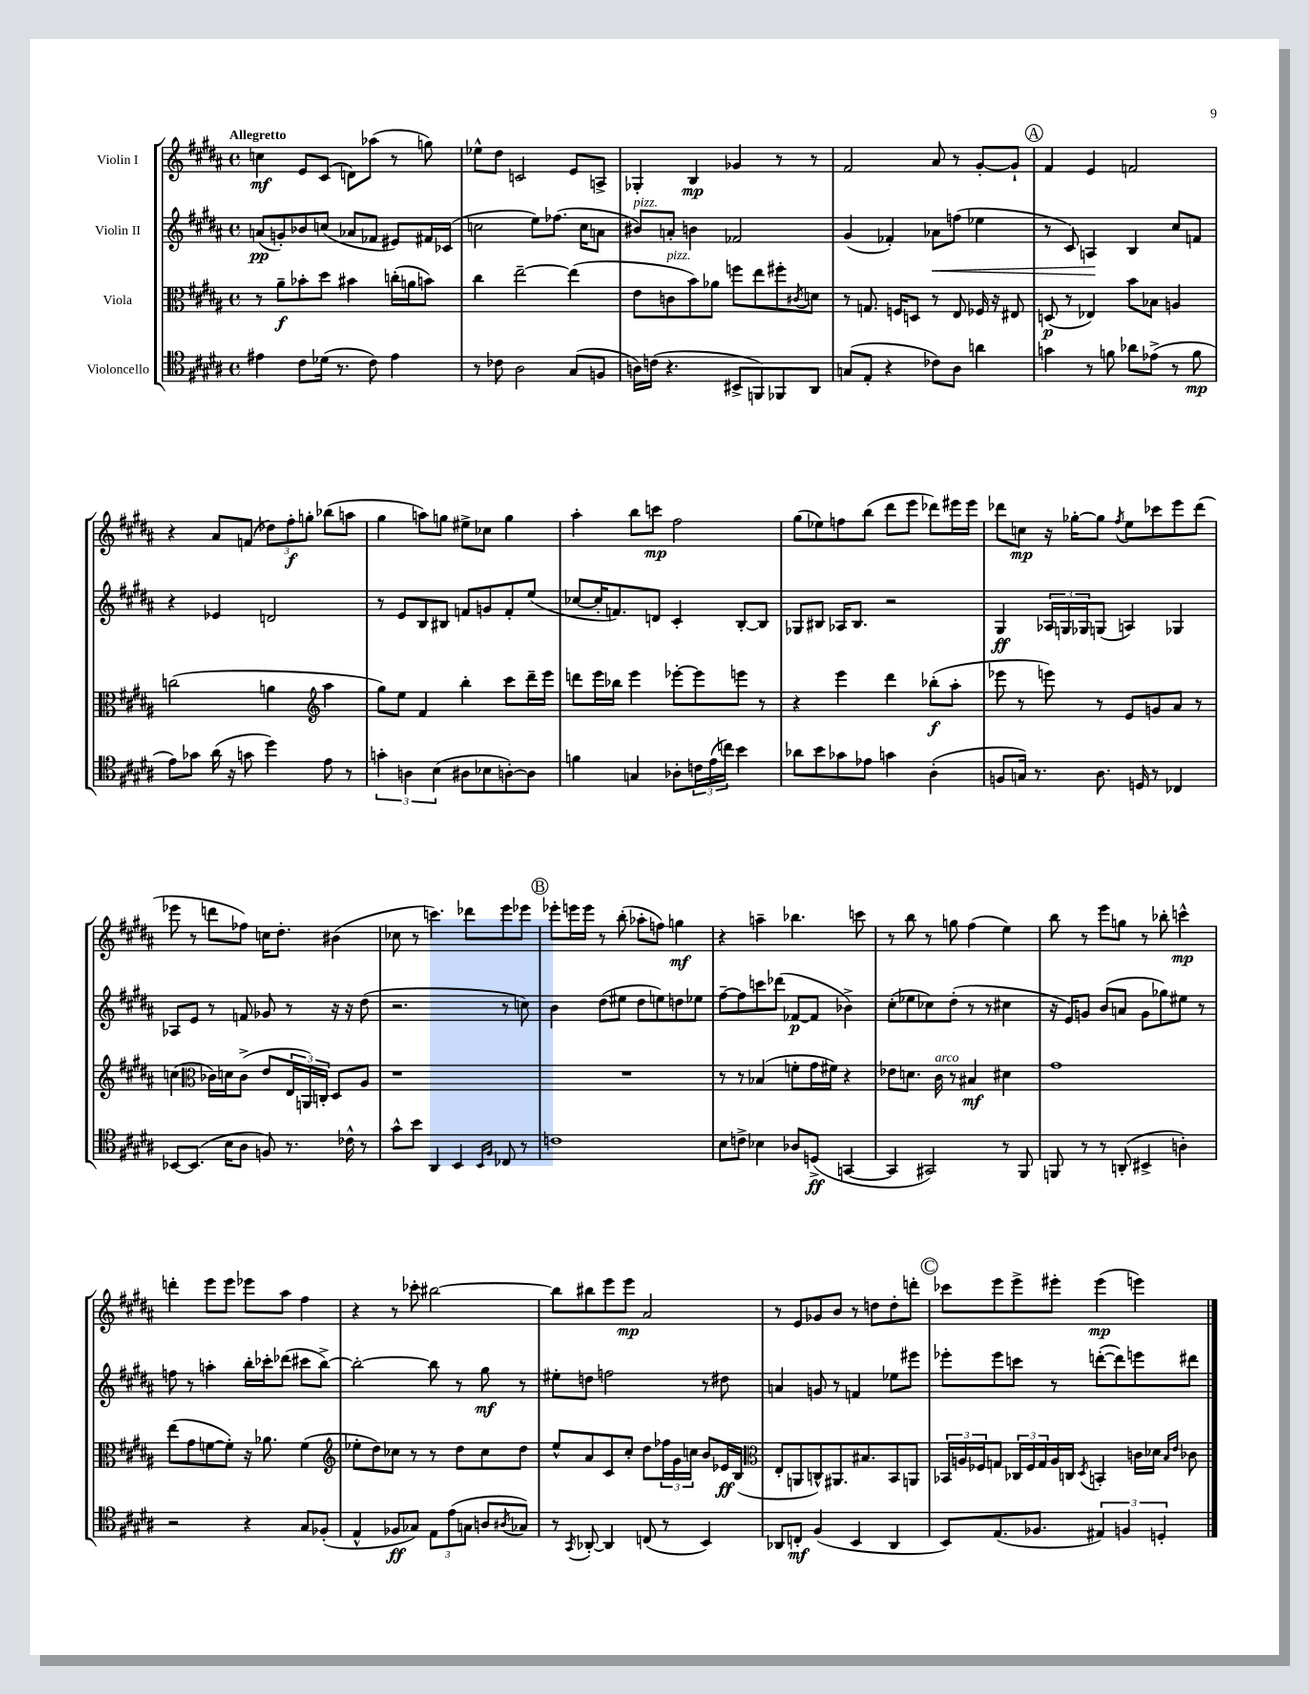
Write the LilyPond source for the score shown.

<<
\new StaffGroup <<
\new Staff = "s0" \with { instrumentName = "Violin I" } {
    \clef treble \key b \major \defaultTimeSignature \time 4/4 \tempo "Allegretto"
    c''4\mf e'8 cis'8( d'8) aes''8( r8 g''8) |
    ees''8-^ dis''8 c'2 e'8 a8-> |
    ges4-. b4\mp ges'4 r8 r8 |
    fis'2 ais'8 r8 gis'8~-. gis'8-! |
    \mark \markup { \circle "A" } fis'4 e'4 f'2 |
    r4 ais'8 f'8( \tuplet 3/2 { des''8) fis''8-.\f g''8-. } bes''8( a''8 |
    gis''4 a''8) g''8 eis''8-> ces''8 g''4 |
    ais''4-. b''8 c'''8\mp fis''2 |
    gis''8( ees''8) f''8 b''8( dis'''8 e'''8 des'''8) eis'''16 eis'''16 |
    des'''8 c''8\mp r16 ges''16~-. ges''8 \acciaccatura { fis''8 } e''8 ces'''8 e'''8 des'''8( |
    ees'''8 r8 d'''8 fes''8) c''16 dis''8.-. bis'4( |
    ces''8 r8 c'''4.) des'''8 e'''8 ees'''8 |
    \mark \markup { \circle "B" } ees'''8-. e'''16 e'''16 r8 b''8-.( aes''8-. f''8) g''4\mf |
    r4 a''4-- bes''4. c'''8 |
    r8 b''8 r8 g''8 fis''4( e''4) |
    b''8 r8 e'''8 g''8 r8 bes''8-. c'''4-^\mp |
    d'''4-. e'''8 e'''8 ees'''8 ais''8 fis''4 |
    r4 r8 ces'''8-. bis''2~ |
    bis''8 bis''8 e'''8 e'''8\mp ais'2 |
    r8 e'8 ges'8 b'8 r8 d''8 d''8-. d'''8-. |
    \mark \markup { \circle "C" } ces'''8 e'''8 e'''8-> eis'''8-. eis'''4\mp( e'''4) \bar "|." |
}
\new Staff = "s1" \with { instrumentName = "Violin II" } {
    \clef treble \key b \major \defaultTimeSignature \time 4/4
    a'8\pp( g'8-.) bes'8 c''8( aes'8 fes'8 eis'8) fis'16 ces'16( |
    c''2 e''8) fes''8.( c''16 a'8 |
    bis'8^\markup { \italic "pizz." }) a'8-. b'4 fes'2 |
    gis'4( fes'4-.) aes'8\< f''8( ees''4 |
    \mark \markup { \circle "A" } r8 cis'8) a4\! b4 cis''8 f'8 |
    r4 ees'4 d'2 |
    r8 e'8 b8 bis8 f'8 g'8 f'8-. e''8( |
    ces''8~ ces''16-. f'8.) d'8 cis'4-. b8~-. b8 |
    ges8 bis8 aes16 bis8. r2 |
    gis4\ff \tuplet 3/2 { aes16 g16 ges16 } g8( a4) ges4 |
    aes8 e'8 r8 f'8 ges'8 r8 r16 r16 dis''8( |
    r2. r8 c''8) |
    \mark \markup { \circle "B" } b'4 dis''8( eis''8 dis''8 e''8) d''8 ees''8 |
    fis''8~-- fis''8 c'''8 des'''8( fes'8~\p fes'8 bes'4->) |
    cis''8-.( ees''8 ces''8) dis''8-.( r8 r8 cis''4 |
    r16 e'16) g'8 b'8( a'8 g'8 ges''8) eis''8 r8 |
    f''8 r8 a''4-. b''16-. ces'''16-. des'''8( cis'''8 b''8~->) |
    b''2~-. b''8 r8 gis''8\mf r8 |
    eis''8-. d''8 f''2 r8 dis''8 |
    a'4 g'8 r8 f'4 ees''8 eis'''8 |
    \mark \markup { \circle "C" } ees'''8-. ees'''8 c'''8 r8 d'''8~-.( d'''8) e'''8 dis'''8 \bar "|." |
}
\new Staff = "s2" \with { instrumentName = "Viola" } {
    \clef alto \key b \major \defaultTimeSignature \time 4/4
    r8 ais'8--\f bes'8-. dis''8 bis'4 c''16-.( a'16 b'8) |
    cis''4 e''2~-- e''4( |
    e'8 c'8^\markup { \italic "pizz." } b'8) aes'8 f''8 e''8 fis''8-. \acciaccatura { cis'8 } d'8 |
    r8 g8. f16 d8 r8 e8 fes16 r16 eis8 |
    \mark \markup { \circle "A" } d8\p( r8 ees4) b'8 bes8 a4 |
    c''2( a'4 \clef treble ais''4 |
    gis''8) e''8 fis'4 b''4-. cis'''8 dis'''16-- e'''16 |
    d'''8 e'''16 bes''16 e'''4 ees'''8~-. ees'''8 e'''8 r8 |
    r4 e'''4 dis'''4 bes''8-.\f( ais''8-. |
    ees'''8 r8 e'''8) r8 e'8 g'8 ais'8 r8 |
    c''4( \clef alto ces'16) d'16 ces'8->( e'8 \tuplet 3/2 { e16 a,16) c16-. } dis8 ais8 |
    r1 |
    \mark \markup { \circle "B" } R1 |
    r8 r8 bes4( f'8-. gis'16 fis'16) r4 |
    ees'8 d'8. cis'16^\markup { \italic "arco" } r8 bis4\mf dis'4 |
    gis'1 |
    e''8( gis'8 f'8~ f'8-.) r16 aes'8. f'4( |
    \clef treble ees''8-. dis''8) ces''8 r8 r8 dis''8 ces''8 dis''8 |
    e''8-^ ais'8 cis'8 cis''8-. dis''8 \tuplet 3/2 { fes''16 gis'16 c''16 } b'8 ees'16\ff b16( |
    \clef alto e8-. a,8 c8-^) ais,8. bis8. b,8 a,8 |
    \mark \markup { \circle "C" } \tuplet 3/2 { bes,16 a16 fes16 } g8 \tuplet 3/2 { ces16 fes16 g16 } a16 c16 \acciaccatura { dis8 } b,4-. c'16 des'16 \grace { b16 e'16 } ces'8 \bar "|." |
}
\new Staff = "s3" \with { instrumentName = "Violoncello" } {
    \clef tenor \key b \major \defaultTimeSignature \time 4/4
    eis'4 cis'8 des'16( r8. cis'8) eis'4 |
    r8 ces'8 ais2 gis8( f8 |
    a16) c'16( r4. bis,8-> f,8) fes,8 ais,8 |
    g8( e8-. r4 ces'8) ais8 a'4 |
    \mark \markup { \circle "A" } g'4 r8 f'8 aes'8 ees'8->( r8 f'8\mp |
    e'8) ges'8 ais'16( r16 g'8 dis''4) e'8 r8 |
    \tuplet 3/2 { g'4-. a4 b4( } ais8 bes8 a8~-.) a8 |
    f'4 g4 aes8-. \tuplet 3/2 { c'16 e'16( c''16) } b'4 |
    aes'8 b'8 ges'8 ees'8 g'4 ais4-.( |
    f8 g16) r8. ais8. d16 r8 ces4 |
    bes,8~ bes,8.( b16 ais8 f8) r8. ces'16-^ r8 |
    gis'8-^ b'8 ais,4 b,4 \grace { b,16 fis16 } ces8 r8 |
    \mark \markup { \circle "B" } c'1 |
    b8 c'8-> bes4 aes8 d8->\ff( g,4~ |
    g,4 gis,2) r8 fis,8 |
    f,8 r8 r8 a,8-.( bis,4-> a4-.) |
    r2 r4 gis8 fes8-.( |
    e4-^ fes8\ff ges8) \tuplet 3/2 { e8 e'8( g8 } a8 \acciaccatura { ais8 } ges8) |
    r8 \acciaccatura { gis,8 } aes,8~-. aes,4 c8( r8 b,4) |
    aes,8 c8-.\mf fis4( b,4 aes,4 |
    \mark \markup { \circle "C" } b,8) e8.( fes8. \tuplet 3/2 { eis4) f4 d4-. } \bar "|." |
}
>>
>>
\layout { \context { \Score \remove "Bar_number_engraver" } }
